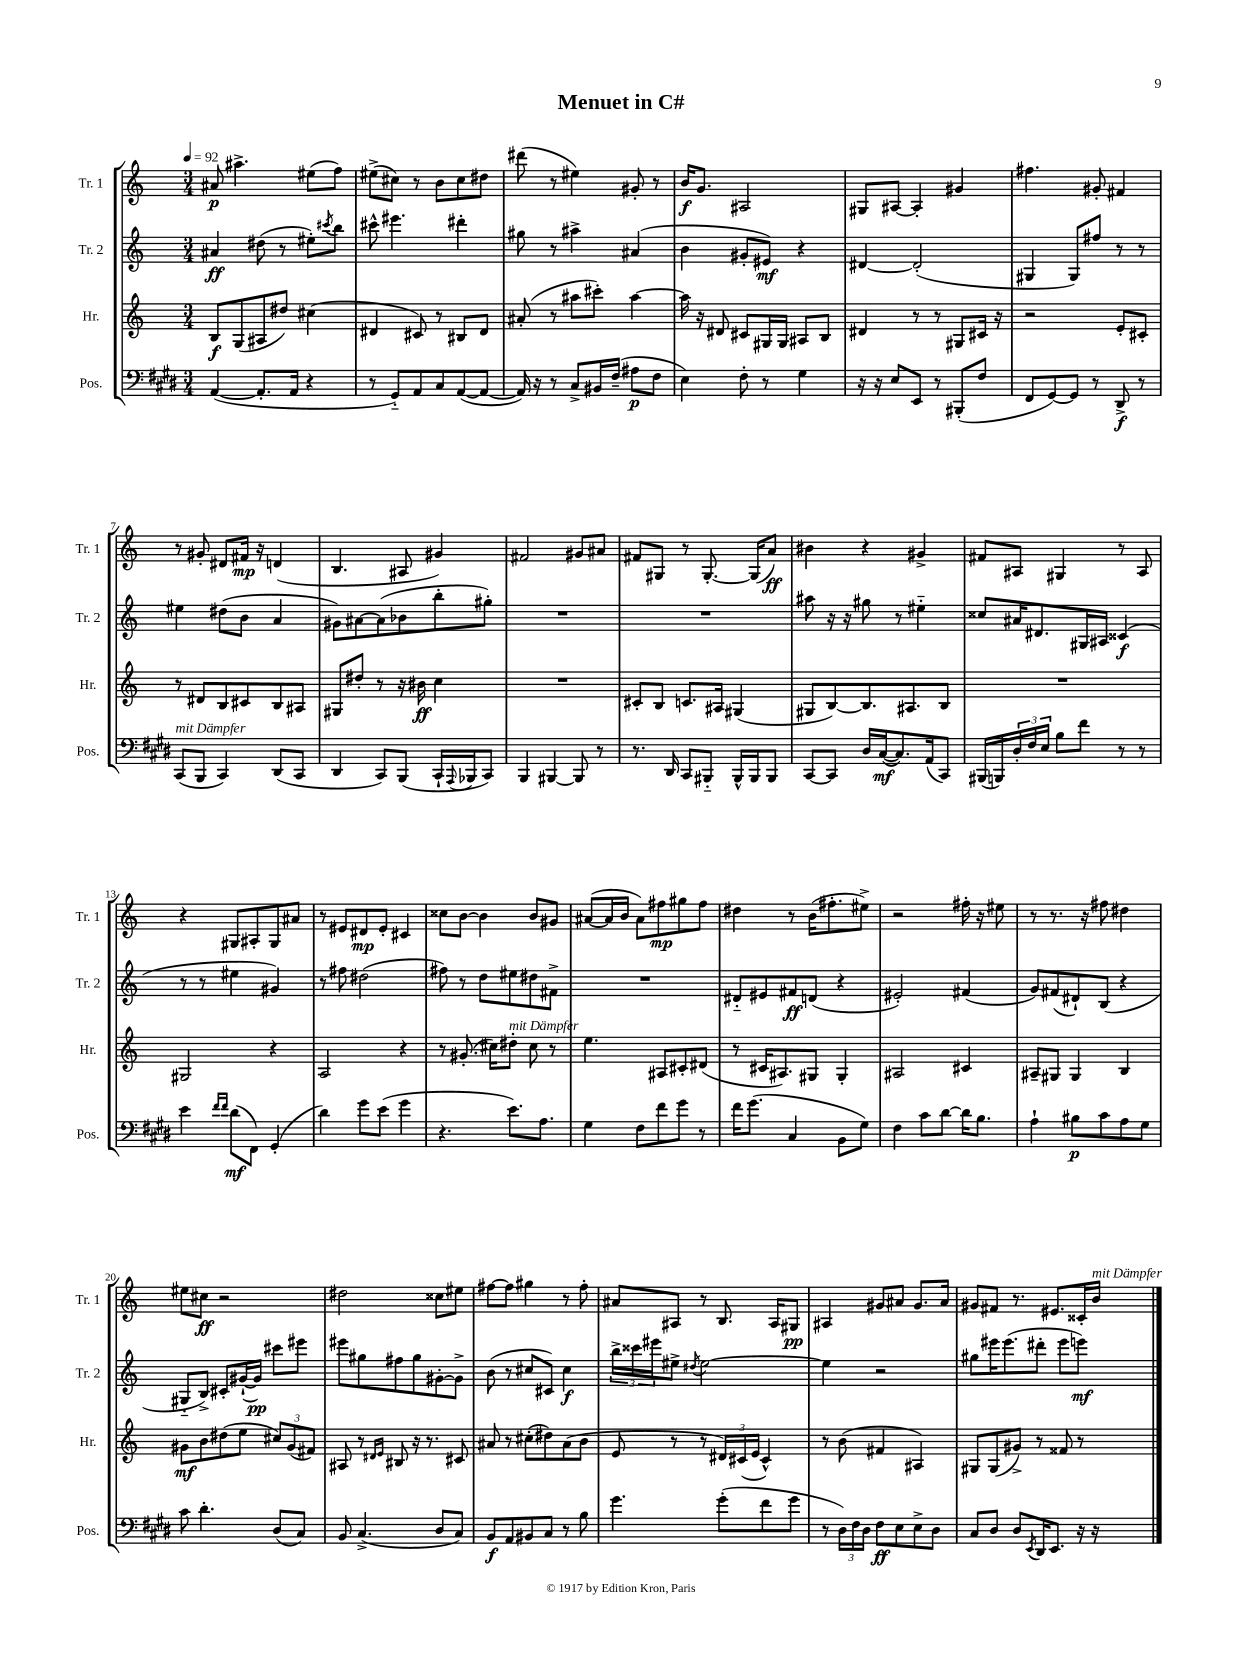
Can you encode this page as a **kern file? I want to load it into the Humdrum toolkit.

**kern	**kern	**kern	**kern
*staff4	*staff3	*staff2	*staff1
*clefF4	*clefG2	*clefG2	*clefG2
*k[f#c#g#d#]	*k[]	*k[]	*k[]
*M3/4	*M3/4	*M3/4	*M3/4
*MM92	*MM92	*MM92	*MM92
([4AA/	8B/L	4a#/	8a#/
.	(8G/	.	4.aa#^\
8.AA'/]L	8A#/	(8dd#\	.
.	8dd#/J)	8r	.
16AA/Jk	.	.	.
4r	(4cc#\	8ee#'\L)	(8ee#\L
.	.	8qccc#/	.
.	.	8bb\J	8ff\J)
=	=	=	=
8r	4d#/	8ccc#^^\	(8ee#^\L
8GG#'~/L)	.	4.eee#\	8cc#\J)
8AA/	8c#/)	.	8r
8C#/	8r	.	8b\L
([8AA/	8B#/L	4ddd#'\	8cc#\
8AA/_J	8d#/J	.	8dd#\J
=	=	=	=
16AA/])	(8a#'/	8gg#\	(8ddd#\
16r	.	.	.
8r	8r	8r	8r
8C#^/L	8aa#\L	4aa#^\	4ee#\)
16BB#/L	8ccc#'\J)	.	.
(16F#~/JJ	.	.	.
8A#\L	[4aa#\	(4a#/	8g#'/
8F#\J	.	.	8r
=	=	=	=
4E\)	16aa#\]	4b\	16b/LK
.	16r	.	8.g/J
.	8d#/	.	.
8F#'\	8c#/L	8g#'/L	2A#/
8r	16G#/L	8e#/J)	.
.	16G#/JJ	.	.
4G#\	8A#/L	4r	.
.	8B/J	.	.
=	=	=	=
16r	4d#/	[4d#/	8G#/L
16r	.	.	.
8E/L	.	.	[8A#/J
8EE/J	8r	(2d#'/]	4A#'/]
8r	8r	.	.
(8BBB#'/L	8G#/L	.	4g#/
8F#/J	16c#/Jk	.	.
.	16r	.	.
=	=	=	=
8FF#/L	2r	4G#/	4.ff#\
[8GG#/)	.	.	.
8GG#/]J	.	8G#/L)	.
8r	.	8ff#/J	8g#'/
8DD#^/	8e'/L	8r	4f#/
8r	8c#'/J	8r	.
=	=	=	=
(8CC#/L	8r	4ee#\	8r
8BBB/J	8d#/L	.	8g#'/
4CC#/)	8B/	(8dd#\L	8d#/L
.	8c#/	8b\J	16f#/Jk
.	.	.	16r
(8DD#/L	8B/	4a/	(4d/
8CC#/J	8A#/J	.	.
=	=	=	=
4DD#/	8G#/L	8g#\L)	4.B/
.	8dd#'/J	[8a#\	.
8CC#/L)	8r	(8a#\]	.
(8BBB/J	16r	8b-\	8A#/
.	16b#\	.	.
16CC#`/LL	4cc\	8bb'\	4g#/)
8qqAAA/	.	.	.
16BBB-/J	.	.	.
8CC#/J)	.	8gg#'\J)	.
=	=	=	=
4BBB/	2.r	2.r	2f#/
[4BBB#/	.	.	.
8BBB#/]	.	.	8g#/L
8r	.	.	8a#/J
=	=	=	=
8.r	8c#'/L	2.r	8f#/L
.	8B/J	.	8G#/J
16DD#/	.	.	.
8CC#/L	8.c/L	.	8r
8BBB#'~/J	.	.	[8.G#'/
.	16A#/Jk	.	.
16BBB#^^/LL	(4G#/	.	.
16BBB#/J	.	.	(16G#/]LK
8BBB#/J	.	.	8a/J)
=	=	=	=
[8CC#/L	8G#/L	8aa#\	4b#\
8CC#/]J	[8B/)	16r	.
.	.	16r	.
16D#/LL	8.B/]	8gg#\	4r
([16C#/J	.	.	.
8.C#/])	.	8r	.
.	8.A#/	.	.
.	.	4ee#'~\	4g#^/
(16AA/k	.	.	.
8CC#/J)	8B/J	.	.
=	=	=	=
(16BBB#/LL	2.r	8cc##/L	8f#/L
16BBB/)	.	.	.
24D#'/	.	16a#/K	8A#/J
24F#/	.	.	.
.	.	8.d#/	.
24E/JJ	.	.	.
8B\L	.	.	4G#/
8f#\J	.	16G#/L	.
.	.	16A#/JJ	.
8r	.	(4c##/	8r
8r	.	.	8A#/
=	=	=	=
4e\	2G#/	8r	4r
.	.	8r	.
16qqf#/LL	.	.	.
16qqf#/JJ	.	.	.
(8d#\L	.	4ee#\	8G#/L
8FF#\J)	.	.	8A#'/
(4GG#'/	4r	4g#/)	8G#/
.	.	.	8a#/J
=	=	=	=
4d#\)	2A/	8r	8r
.	.	8ff#\	8e#/L
8g#\L	.	(2dd#\	8d#/
(8e\J	.	.	8e#'/J
4g#\	4r	.	4c#/
=	=	=	=
4.r	8r	8ff#\)	8cc##\L
.	(8.g#'/	8r	[8b\J
.	.	8dd\L	4b\]
.	16cc#\LK)	.	.
8.e\L)	8dd#'\J	8ee#\	.
.	8cc#\	8dd#\	8b/L
8.A\J	.	.	.
.	8r	8f#^\J	8g#/J
=	=	=	=
4G#\	4.ee\	2.r	([8a#/L
.	.	.	16a#/]L
.	.	.	16b/JJ
8F#\L	.	.	8a#\L)
8f#\	8A#/L	.	8ff#\
8g#\J	8c#'/	.	8gg#\
8r	(8d#/J	.	8ff#\J
=	=	=	=
16f#\LK	8r	8d#'~/L	4dd#\
(8.g#\J	.	.	.
.	16c#/LK	8e#/	.
.	8.A#/)	.	.
4C#/	.	8f#/	8r
.	8G#/J	(8d/J	(16b\LK
.	.	.	8.ff#'\
8BB\L	4G#'/	4r	.
8G#\J)	.	.	8ee#^\J)
=	=	=	=
4F#\	2A#/	2e#'/)	2r
8c#\L	.	.	.
[8d#\J	.	.	.
16d#\]LK	4c#/	(4f#/	16ff#'\
8.B\J	.	.	16r
.	.	.	8ee#\
=	=	=	=
4A`\	8A#~/L	8g/L)	8r
.	8G#/J	(8f#/	8.r
8B#\L	4G#/	8d#`/)	.
.	.	.	16r
8c#\	.	(8B/J	8ff#\
8A\	4B/	4r	4dd#\
8G#\J	.	.	.
=	=	=	=
8c#\	8g#\L	8G#'~/L	8ee#\L
4.d#'\	8b\	8B^/J)	8cc#\J
.	(8dd#\	8c#'/L	2r
.	8ee\J	([16g#`/L	.
.	.	16g#/]JJ)	.
(8D#/L	12cc#/L)	8ccc#\L	.
.	(12g#/	.	.
8C#/J)	.	8eee#\J	.
.	12f#/J)	.	.
=	=	=	=
8BB/	8A#/	8eee#\L	2dd#\
(4.C#^/	8r	8gg#\	.
.	16qqd#/LL	.	.
.	16qqe/JJ	.	.
.	8B#/	8ff#\	.
.	16r	8gg#\	.
.	8.r	.	.
8D#/L	.	[8g#'\	8cc##\L
8C#/J)	8c#/	8g#^\]J	8ee#\J
=	=	=	=
8BB/L	8a#/	(8b\	[8ff#\L
8AA/	8r	8r	8ff#\]J
8BB#/	(8cc#'\L	8cc#/L	4gg#\
8C#/J	8dd#\)	8c#/J)	.
8r	(8a#\	4cc#\	8r
8B\	8b\J	.	8ff#'\
=	=	=	=
4.g#\	8e/	24bb^\LL	8a#/L
.	.	24ccc##\	.
.	.	24eee#\J	.
.	8r	8ee#^\J	8A#/J
.	.	8qdd#/	.
.	8r	[2ee#\	8r
(8g#'\L	24d#/LL)	.	8.B/
.	(24c#/	.	.
.	24e/JJ	.	.
8f#\	4c#^^/)	.	.
.	.	.	16A#/LK
8g#\J	.	.	8G#/J
=	=	=	=
8r	8r	4ee#\]	4A#/
24D#\LL)	(8b\	.	.
24F#\	.	.	.
24D#\JJ	.	.	.
8F#\L	4f#/	2r	8g#/L
8E\	.	.	8a#/J
8E^\	4A#/)	.	8.g#/L
8D#\J	.	.	.
.	.	.	16a#/Jk
=	=	=	=
8C#/L	8G#/L	8gg#\L	8g#/L
8D#/J	(8G#/	16eee#\K	8f#/J
.	.	(8.eee#\	.
8D#/L	8g#^/J)	.	8.r
8qEE/	.	.	.
16DD#/K	8r	8ddd#'\J	.
8.EE/J	.	.	8.e#/L
.	8f##/	8eee#\L	.
16r	8r	8eee\J)	16c##'/L
16r	.	.	16b/JJ
==	==	==	==
*-	*-	*-	*-
